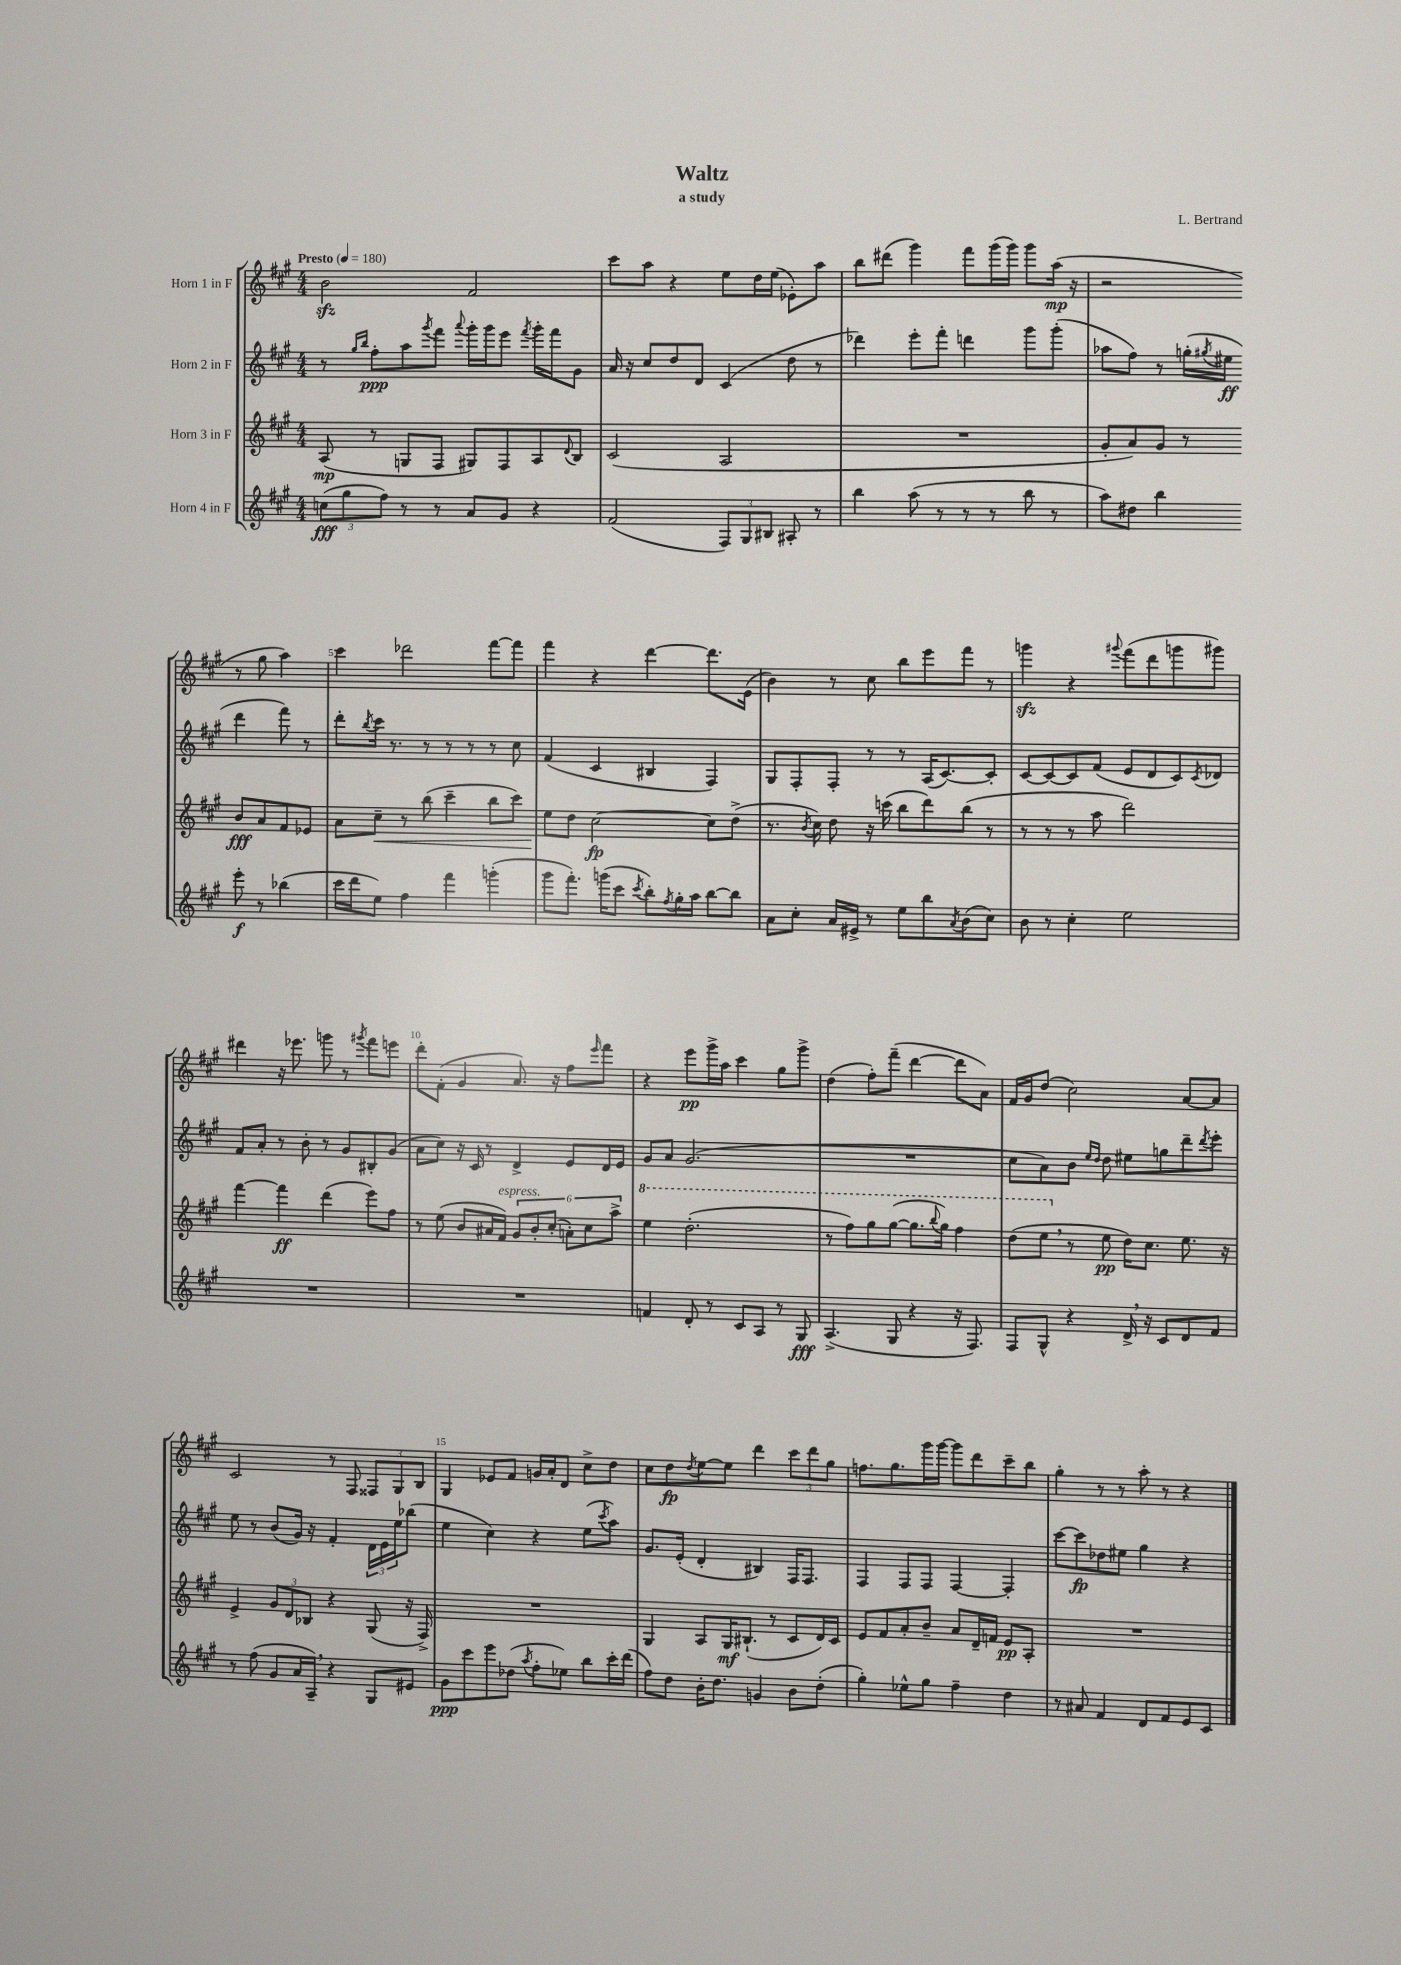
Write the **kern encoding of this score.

**kern	**dynam	**kern	**dynam	**kern	**dynam	**kern	**dynam
*part4	*part4	*part3	*part3	*part2	*part2	*part1	*part1
*staff4	*staff4	*staff3	*staff3	*staff2	*staff2	*staff1	*staff1
*I"Horn 4 in F	*	*I"Horn 3 in F	*	*I"Horn 2 in F	*	*I"Horn 1 in F	*
*clefG2	*	*clefG2	*	*clefG2	*	*clefG2	*
*k[f#c#g#]	*	*k[f#c#g#]	*	*k[f#c#g#]	*	*k[f#c#g#]	*
*M4/4	*	*M4/4	*	*M4/4	*	*M4/4	*
*MM180	*	*MM180	*	*MM180	*	*MM180	*
=1	=1	=1	=1	=1	=1	=1	=1
!	!	!	!	!	!	!LO:TX:a:B:t=Presto	!
(12ccn\L	fff	(8A/	mp	8r	.	2bzz\	.
12gg#\	.	.	.	.	.	.	.
.	.	.	.	16qqgg#/LL	.	.	.
.	.	.	.	16qqbb/JJ	.	.	.
.	.	8r	.	8ff#'\L	ppp	.	.
12ff#\J)	.	.	.	.	.	.	.
8r	.	8Gn/L	.	8aa\	.	.	.
.	.	.	.	8qggg#/	.	.	.
8r	.	8F#/J	.	8fff#\J	.	.	.
.	.	.	.	8qqaaa/	.	.	.
8a/L	.	8G#X/L)	.	16ggg#'\LL	.	2f#/	.
.	.	.	.	16ggg#\J	.	.	.
8g#/J	.	8F#/	.	8eee\J	.	.	.
.	.	.	.	8qfff#/	.	.	.
4r	.	8A/	.	16ggg#'\LL	.	.	.
.	.	.	.	16fff#\J	.	.	.
.	.	8qqd/	.	.	.	.	.
.	.	8B/J	.	8g#\J	.	.	.
=2	=2	=2	=2	=2	=2	=2	=2
(2f#/	.	(2c#/	.	16a/	.	8ccc#\L	.
.	.	.	.	16r	.	.	.
.	.	.	.	8cc#/L	.	8aa\J	.
.	.	.	.	8dd/	.	4r	.
.	.	.	.	8d/J	.	.	.
12F#/L)	.	2A/	.	(4c#/	.	8ee\L	.
12G#/	.	.	.	.	.	.	.
.	.	.	.	.	.	16dd\L	.
12B#X/J	.	.	.	.	.	.	.
.	.	.	.	.	.	(16ee\JJ	.
8A#X'/	.	.	.	8dd\	.	8e-X'\L)	.
8r	.	.	.	8r	.	8aa\J	.
=3	=3	=3	=3	=3	=3	=3	=3
4bb\	.	1r	.	4ddd-X\)	.	8bb\L	.
.	.	.	.	.	.	(8ddd#X\J	.
(8aa\	.	.	.	8eee'\L	.	4ggg#\)	.
8r	.	.	.	8fff#'\J	.	.	.
8r	.	.	.	4dddn\	.	8fff#\L	.
8r	.	.	.	.	.	(16ggg#\L	.
.	.	.	.	.	.	16ggg#\JJ)	.
8bb\	.	.	.	8ggg#\L	.	8ggg#\L	.
8r	.	.	.	(8ggg#'\J	.	(16aa\Jk	mp
.	.	.	.	.	.	16r	.
=4	=4	=4	=4	=4	=4	=4	=4
8aa\L)	.	8g#'/L	.	8aa-X\L	.	2r	.
8dd#X\J	.	8a/)	.	8ff#\J)	.	.	.
4bb\	.	8g#/J	.	8r	.	.	.
.	.	8r	.	(16ggn'\LL	.	.	.
.	.	.	.	8qgg#X/	.	.	.
.	.	.	.	16ee#X\JJ	ff	.	.
8eee'\	f	8b/L	fff	4ddd\	.	8r	.
8r	.	8a/	.	.	.	8gg#\	.
(4bb-X\	.	8f#/	.	8fff#\)	.	4aa\)	.
.	.	8e-X/J	.	8r	.	.	.
!!LO:LB:g=z
=5	=5	=5	=5	=5	=5	=5	=5
16ccc#\LL	.	8a\L	.	8ddd'\L	.	4ccc#\	.
16ddd\J	.	.	.	.	.	.	.
.	.	.	.	8qbb/	.	.	.
!	!	!	!LO:HP:b	!	!	!	!
8ee\J)	.	8cc#~\J	<	16ccc#\Jk	.	.	.
.	.	.	.	8.r	.	.	.
4ff#\	.	8r	.	.	.	2ddd-X\	.
.	.	(8bb\	.	8r	.	.	.
4fff#\	.	4ccc#~\	.	8r	.	.	.
.	.	.	.	8r	.	.	.
(4gggn'\	.	8bb\L	.	8r	.	[8fff#\L	.
.	.	8ccc#\J)	.	8cc#\	.	8fff#\J]	.
=6	=6	=6	=6	=6	=6	=6	=6
8ggg#\L	.	8ee\L	.	(4f#/	.	4fff#\	.
8.fff#'\J)	.	8dd\J	[	.	.	.	.
.	.	[2cc#\	fp	4c#/	.	4r	.
(16gggn\KL	.	.	.	.	.	.	.
8ccc#\J	.	.	.	.	.	.	.
8qccc#/	.	.	.	.	.	.	.
8bb'\L)	.	.	.	4B#X/	.	[4ddd\	.
8qff#/	.	.	.	.	.	.	.
16gg#'\L	.	.	.	.	.	.	.
16aa\JJ	.	.	.	.	.	.	.
[8bb\L	.	8cc#\L]	.	4F#/)	.	8.ddd\L]	.
8bb\J]	.	(8dd^\J	.	.	.	.	.
.	.	.	.	.	.	(16e\Jk	.
=7	=7	=7	=7	=7	=7	=7	=7
8a\L	.	8.r	.	8G#/L	.	4b\)	.
8cc#'\J	.	.	.	8F#'/	.	.	.
.	.	8qb/	.	.	.	.	.
.	.	16cc#\)	.	.	.	.	.
16a/LL	.	8dd\	.	8F#'/J	.	8r	.
16e#X^/JJ	.	.	.	.	.	.	.
8r	.	16r	.	8r	.	8cc#\	.
.	.	(16cccn\	.	.	.	.	.
8ee\L	.	8bb\L	.	8r	.	8bb\L	.
8bb\	.	8ddd\)	.	(16A/KL	.	8eee\	.
.	.	.	.	[8.c#/)	.	.	.
8qa/	.	.	.	.	.	.	.
(8b\	.	(8bb\J	.	.	.	8fff#\J	.
8cc#\J)	.	8r	.	8c#'/J]	.	8r	.
=8	=8	=8	=8	=8	=8	=8	=8
8b\	.	8r	.	[8c#/L	.	4gggnzz\	.
8r	.	8r	.	8c#/_	.	.	.
4cc#'\	.	8r	.	8c#/]	.	4r	.
.	.	8aa\	.	(8f#/J	.	.	.
.	.	.	.	.	.	8qqggg#X/	.
2ee\	.	2ddd\)	.	8e/L	.	(8fff#\L	.
.	.	.	.	8d/	.	8ddd\	.
.	.	.	.	8c#/)	.	8gggn\	.
.	.	.	.	8qc#/	.	.	.
.	.	.	.	8d-X/J	.	8ggg#X\J)	.
!!LO:LB:g=z
=9	=9	=9	=9	=9	=9	=9	=9
1r	.	[4fff#\	.	8f#/L	.	4ddd#X\	.
.	.	.	.	8a'/J	.	.	.
.	.	4fff#\]	ff	8r	.	16r	.
.	.	.	.	.	.	8.eee-X\	.
.	.	.	.	8b'\	.	.	.
.	.	(4ddd\	.	8r	.	8gggn\	.
.	.	.	.	8g#/L	.	8r	.
.	.	.	.	.	.	8qggg#X/	.
.	.	8eee\L)	.	8B#X'/	.	8fff#\L	.
.	.	8ff#\J	.	(8g#/J	.	8eeen\J	.
=10	=10	=10	=10	=10	=10	=10	=10
1r	.	8r	.	8a\L	.	8ddd'\L	.
.	.	(8ee\	.	8cc#\J)	.	(8f#'\J	.
.	.	8b/L	.	16r	.	4g#/	.
.	.	.	.	16c#/	.	.	.
.	.	16a#X/L	.	8r	.	.	.
!	!	!LO:TX:a:i:t=espress.	!	!	!	!	!
.	.	16f#/JJ)	.	.	.	.	.
.	.	12g#/L	.	4d^/	.	8.a/)	.
.	.	12b'/	.	.	.	.	.
.	.	(12cc#'/J	.	.	.	.	.
.	.	.	.	.	.	16r	.
.	.	12an'\L)	.	8e/L	.	8ff#\L	.
.	.	12cc#\	.	.	.	.	.
.	.	.	.	.	.	16qqeee/	.
.	.	.	.	16d/L	.	8fff#\J	.
.	.	12aa^\J	.	.	.	.	.
.	.	.	.	16e/JJ	.	.	.
=11	=11	=11	=11	=11	=11	=11	=11
*	*	*8va	*	*	*	*	*
4fn/	.	4eee\	.	8g#/L	.	4r	.
.	.	.	.	8a/J	.	.	.
8d'/	.	(2.ddd'\	.	(2.g#/	.	8eee\L	pp
8r	.	.	.	.	.	16ggg#^\L	.
.	.	.	.	.	.	16aa\JJ	.
8c#/L	.	.	.	.	.	4ccc#\	.
8A/J	.	.	.	.	.	.	.
8r	.	.	.	.	.	8gg#\L	.
8G#/	fff	.	.	.	.	8ggg#^\J	.
=12	=12	=12	=12	=12	=12	=12	=12
(4.A^/	.	8r	.	1r	.	(4dd\	.
.	.	8fff#\L)	.	.	.	.	.
.	.	8ggg#\	.	.	.	8ff#'\L)	.
8G#/	.	([8ggg#\J	.	.	.	(8fff#~\J	.
4r	.	8.ggg#\L]	.	.	.	[4ddd\	.
.	.	8qqbbb/	.	.	.	.	.
.	.	16ggg#\Jk)	.	.	.	.	.
16r	.	4fff#\	.	.	.	8ddd\L]	.
8.F#/)	.	.	.	.	.	.	.
.	.	.	.	.	.	8a\J)	.
=13	=13	=13	=13	=13	=13	=13	=13
8F#/L	.	(8ddd\L	.	8cc#\L	.	16f#/LL	.
.	.	.	.	.	.	16g#/J	.
8G#^^/J	.	8eee,\J	.	8a\)	.	(8dd/J	.
*	*	*X8va	*	*	*	*	*
4r	.	8r	.	8b\J	.	2cc#\)	.
.	.	.	.	16qqee/LL	.	.	.
.	.	.	.	16qqdd/JJ	.	.	.
.	.	8ee\	pp	8dd\	.	.	.
16d^,/	.	16dd\KL)	.	8ee#X\L	.	.	.
16r	.	8.cc#\J	.	.	.	.	.
8c#/L	.	.	.	8ggn\	.	.	.
8d/	.	8.ee\	.	8ddd~\	.	[8a/L	.
.	.	.	.	8qddd/	.	.	.
8f#/J	.	.	.	8eee'\J	.	8a/J]	.
.	.	16r	.	.	.	.	.
!!LO:LB:g=z
=14	=14	=14	=14	=14	=14	=14	=14
8r	.	4e^/	.	8ee\	.	2c#/	.
(8ff#\	.	.	.	8r	.	.	.
8g#/L	.	12g#/L	.	(8b/L	.	.	.
.	.	12d/	.	.	.	.	.
16a/L	.	.	.	16g#/Jk)	.	.	.
.	.	12B-X/J	.	.	.	.	.
16A~,/JJ)	.	.	.	16r	.	.	.
4r	.	4r	.	4f#'/	.	8r	.
.	.	.	.	.	.	8F#/	.
8G#/L	.	(8G#/	.	24d\LL	.	12F##X/L	.
.	.	.	.	24e\	.	.	.
.	.	.	.	24ee\J	.	12G#/	.
8e#X/J	.	16r	.	(8bb-X\J	.	.	.
.	.	.	.	.	.	12B/J	.
.	.	16F#^/)	.	.	.	.	.
=15	=15	=15	=15	=15	=15	=15	=15
8g#\L	ppp	1r	.	4ee\	.	4G#/	.
8ccc#\	.	.	.	.	.	.	.
8eee\	.	.	.	4cc#\)	.	8e-X/L	.
(8dd-X\J	.	.	.	.	.	8f#/J	.
8qaa/	.	.	.	.	.	.	.
8ff#'\L	.	.	.	4r	.	16gn/LL	.
.	.	.	.	.	.	16a'/J	.
8ee-X\J)	.	.	.	.	.	8d/J	.
8bb\L	.	.	.	(8ee\L	.	8cc#^\L	.
.	.	.	.	8qccc#/	.	.	.
16ccc#'\L	.	.	.	8aa\J)	.	8dd\J	.
(16ddd\JJ	.	.	.	.	.	.	.
=16	=16	=16	=16	=16	=16	=16	=16
8ff#\L)	.	4G#/	.	8.g#/L	.	8cc#\L	.
8dd\J	.	.	.	.	.	8dd\	fp
.	.	.	.	(16e'/Jk	.	.	.
.	.	.	.	.	.	8qdd/	.
16b'\KL	.	8A/L	.	4d'/	.	[8ee\	.
8.dd\J	.	.	.	.	.	.	.
.	.	16G#/K	mf	.	.	8ee\J]	.
.	.	(8.B#X`/J	.	.	.	.	.
4gn/	.	.	.	4B#X/)	.	4ddd\	.
.	.	8r	.	.	.	.	.
8b\L	.	8c#/L	.	16F#/KL	.	12ccc#\L	.
.	.	.	.	8.F#/J	.	.	.
.	.	.	.	.	.	12ddd\	.
(8dd'\J	.	16d/L)	.	.	.	.	.
.	.	.	.	.	.	12gg#\J	.
.	.	16c#/JJ	.	.	.	.	.
=17	=17	=17	=17	=17	=17	=17	=17
4gg#'\)	.	8e/L	.	4F#/	.	8.ffn\L	.
.	.	8f#/	.	.	.	.	.
.	.	.	.	.	.	8.gg#\	.
8ee-X^^\L	.	8a'/	.	8F#/L	.	.	.
8gg#\J	.	8b~/J	.	8F#/J	.	16ggg#\L	.
.	.	.	.	.	.	[16ggg#\JJ	.
4ff#~\	.	8a/L	.	[4F#/	.	8ggg#\L]	.
.	.	16d~/L	.	.	.	8ddd\	.
.	.	16fn/JJ	.	.	.	.	.
4dd\	.	8e/L	pp	4F#'/]	.	8ccc#~\	.
.	.	8A'/J	.	.	.	8bb\J	.
=18	=18	=18	=18	=18	=18	=18	=18
8r	.	1r	.	[8ccc#\L	.	4gg#'\	.
8a#X/	.	.	.	8ccc#\]	fp	.	.
4f#/	.	.	.	8dd-X\	.	8r	.
.	.	.	.	8ee#X\J	.	8r	.
8d/L	.	.	.	4gg#\	.	8aa'\	.
8f#/	.	.	.	.	.	8r	.
8e/	.	.	.	4r	.	4r	.
8c#/J	.	.	.	.	.	.	.
==	==	==	==	==	==	==	==
*-	*-	*-	*-	*-	*-	*-	*-
